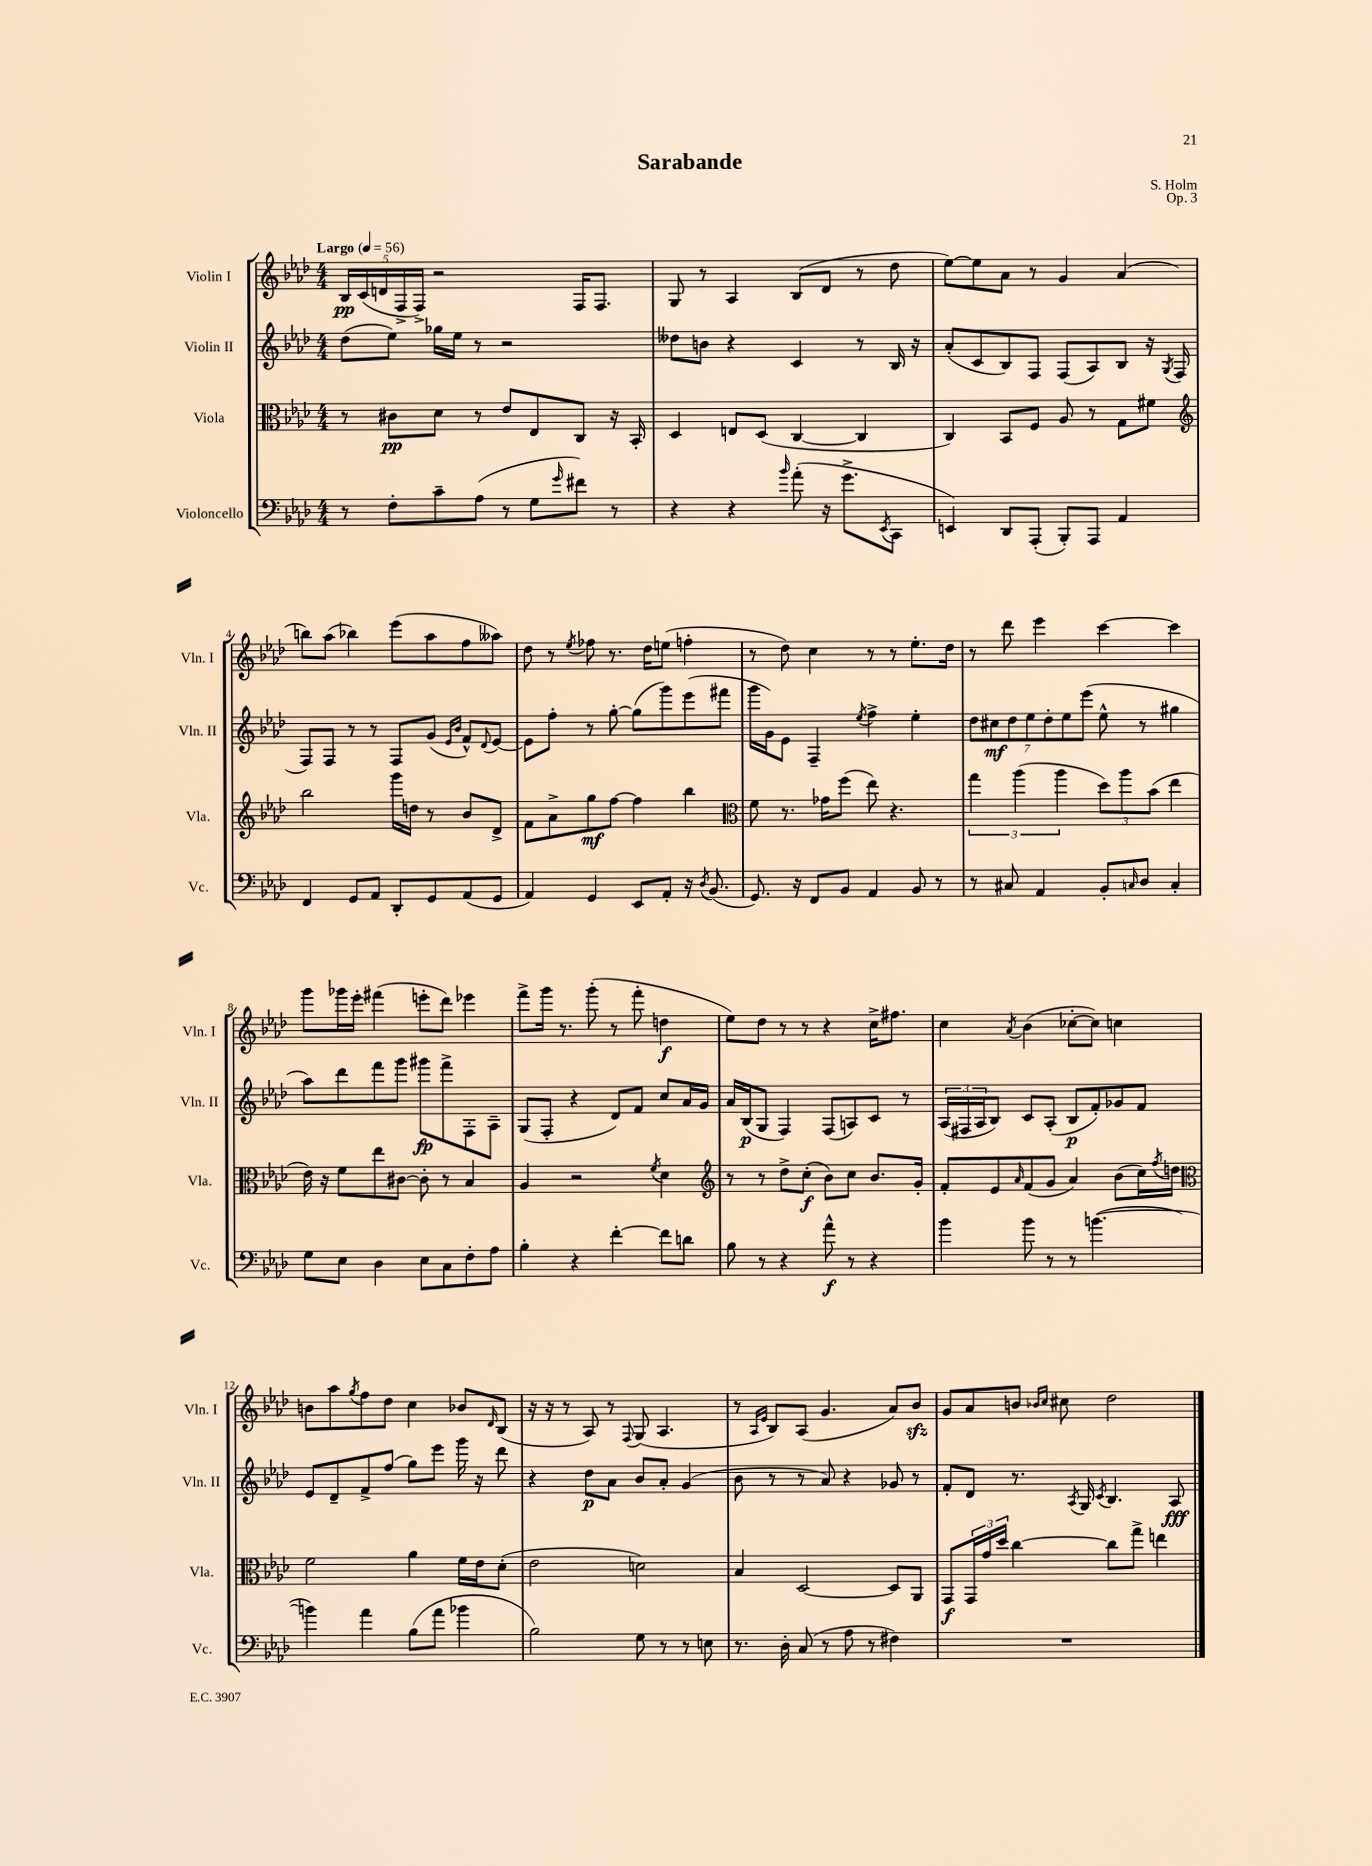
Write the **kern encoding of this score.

**kern	**dynam	**kern	**dynam	**kern	**dynam	**kern	**dynam
*part4	*part4	*part3	*part3	*part2	*part2	*part1	*part1
*staff4	*staff4	*staff3	*staff3	*staff2	*staff2	*staff1	*staff1
*I"Violoncello	*	*I"Viola	*	*I"Violin II	*	*I"Violin I	*
*I'Vc.	*	*I'Vla.	*	*I'Vln. II	*	*I'Vln. I	*
*clefF4	*	*clefC3	*	*clefG2	*	*clefG2	*
*k[b-e-a-d-]	*	*k[b-e-a-d-]	*	*k[b-e-a-d-]	*	*k[b-e-a-d-]	*
*M4/4	*	*M4/4	*	*M4/4	*	*M4/4	*
*MM56	*	*MM56	*	*MM56	*	*MM56	*
=1	=1	=1	=1	=1	=1	=1	=1
!	!	!	!	!	!	!LO:TX:a:B:t=Largo	!
8r	.	8r	.	(8dd-\L	.	20B-/LL	pp
.	.	.	.	.	.	(20c/	.
.	.	.	.	.	.	20dn/	.
8F'\L	.	8c#X\L	pp	8ee-\J)	.	.	.
.	.	.	.	.	.	20F^/	.
.	.	.	.	.	.	20F^/JJ)	.
8c~\	.	8d-\J	.	16gg-X\LL	.	2r	.
.	.	.	.	16ee-\JJ	.	.	.
(8A-\J	.	8r	.	8r	.	.	.
8r	.	8e-/L	.	2r	.	.	.
8G\L	.	8E-/	.	.	.	.	.
16qqg/	.	.	.	.	.	.	.
8f#X\J)	.	8C/J	.	.	.	16F/KL	.
.	.	.	.	.	.	8.F/J	.
8r	.	16r	.	.	.	.	.
.	.	16BB-'/	.	.	.	.	.
=2	=2	=2	=2	=2	=2	=2	=2
4r	.	4D-/	.	8dd--X\L	.	8G/	.
.	.	.	.	8bn\J	.	8r	.
4r	.	8En/L	.	4r	.	4A-/	.
.	.	(8D-/J	.	.	.	.	.
16qqb-/	.	.	.	.	.	.	.
(8a-'\	.	[4C/	.	4c/	.	(8B-/L	.
16r	.	.	.	.	.	8d-/J	.
8.g^\L	.	.	.	.	.	.	.
.	.	4C/]	.	8r	.	8r	.
8qEE-/	.	.	.	.	.	.	.
8CC\J	.	.	.	16B-/	.	8dd-\	.
.	.	.	.	16r	.	.	.
=3	=3	=3	=3	=3	=3	=3	=3
4EEn/)	.	4C/)	.	(8a-'/L	.	[8ee-\L)	.
.	.	.	.	8c/	.	8ee-\]	.
8DD-/L	.	8BB-/L	.	8B-/)	.	8a-\J	.
(8AAA-'/J	.	8F/J	.	8F/J	.	8r	.
8BBB-'/L)	.	8A-/	.	(8F/L	.	4g/	.
8AAA-/J	.	8r	.	8A-/)	.	.	.
4AA-/	.	8G\L	.	8B-/J	.	(4a-/	.
.	.	8f#X\J	.	16r	.	.	.
.	.	.	.	8qG/	.	.	.
.	.	.	.	(16F/	.	.	.
!!LO:LB:g=z
=4	=4	=4	=4	=4	=4	=4	=4
*	*	*clefG2	*	*	*	*	*
4FF/	.	2bb-\	.	8F/L)	.	8bbn\L)	.
.	.	.	.	8F/J	.	(8aa-\J	.
8GG/L	.	.	.	8r	.	4bb-X\)	.
8AA-/J	.	.	.	8r	.	.	.
8DD-'/L	.	16ggg\LL	.	8F/L	.	(8eee-\L	.
.	.	16ddn\JJ	.	.	.	.	.
8GG/	.	8r	.	(8g/J	.	8aa-\	.
.	.	.	.	16qqe-/LL	.	.	.
.	.	.	.	16qqb-/JJ	.	.	.
(8AA-/	.	8b-/L	.	8f^^/L)	.	8ff\	.
.	.	.	.	8qqd-/	.	.	.
8GG/J	.	8d-^/J	.	[8e-/J	.	8aa--X\J)	.
=5	=5	=5	=5	=5	=5	=5	=5
4AA-/)	.	8f\L	.	8e-\L]	.	8dd-\	.
.	.	8a-^\	.	8ff'\J	.	8r	.
.	.	.	.	.	.	8qee-/	.
4GG/	.	8gg\	mf	8r	.	8ff-X\	.
.	.	[8ff\J	.	[8gg'\	.	8.r	.
8EE-/L	.	4ff\]	.	(8gg\L]	.	.	.
.	.	.	.	.	.	16dd-\KL	.
8AA-'/J	.	.	.	8ggg\)	.	(8een\J	.
16r	.	4bb-\	.	(8eee-\	.	4ffn'\	.
8qD-/	.	.	.	.	.	.	.
(8.BB-/	.	.	.	.	.	.	.
.	.	.	.	8fff#X\J	.	.	.
=6	=6	=6	=6	=6	=6	=6	=6
*	*	*clefC3	*	*	*	*	*
8.GG/)	.	8f\	.	16ggg\LL	.	8r	.
.	.	.	.	16g\J)	.	.	.
.	.	8.r	.	8e-\J	.	8dd-\)	.
16r	.	.	.	.	.	.	.
8FF/L	.	.	.	4F~/	.	4cc\	.
.	.	16g-X\KL	.	.	.	.	.
8BB-/J	.	(8ff\J	.	.	.	.	.
.	.	.	.	8qee-/	.	.	.
4AA-/	.	8ee-\)	.	4ff^\	.	8r	.
.	.	4.r	.	.	.	8r	.
8BB-/	.	.	.	4ee-'\	.	8.ee-'\L	.
8r	.	.	.	.	.	.	.
.	.	.	.	.	.	16dd-\Jk	.
=7	=7	=7	=7	=7	=7	=7	=7
8r	.	6gg\	.	14dd-\L	.	8r	.
.	.	.	.	14cc#X\	mf	.	.
8C#X/	.	.	.	.	.	8ddd-\	.
.	.	.	.	14dd-\	.	.	.
.	.	(6aa-\	.	.	.	.	.
.	.	.	.	14ee-\	.	.	.
4AA-/	.	.	.	.	.	4eee-\	.
.	.	.	.	14dd-'\	.	.	.
.	.	6aa-\	.	.	.	.	.
.	.	.	.	14ee-\	.	.	.
.	.	.	.	(14eee-\J	.	.	.
8BB-'/L	.	12dd-\L)	.	8ee-^^\	.	[4ccc\	.
.	.	12aa-\	.	.	.	.	.
16qqCn/	.	.	.	.	.	.	.
8D-/J	.	.	.	8r	.	.	.
.	.	(12b-\J	.	.	.	.	.
4C'/	.	4ee-\	.	4gg#X\	.	4ccc\]	.
!!LO:LB:g=z
=8	=8	=8	=8	=8	=8	=8	=8
8G\L	.	16e-\)	.	8aa-\L)	.	8ggg\L	.
.	.	16r	.	.	.	.	.
8E-\J	.	8f\L	.	8ddd-\	.	16ggg-X\L	.
.	.	.	.	.	.	16eee-'\JJ	.
4D-\	.	8ee-\	.	8fff\	.	(4fff#X\	.
.	.	[8c#X\J	.	8ggg\J	.	.	.
8E-\L	.	8c#'\]	.	8ggg#X\L	fp	8eeen'\L	.
8C\	.	8r	.	8fff^\	.	8ddd-\J)	.
8F'\	.	4B-/	.	8F'\	.	4eee-X\	.
8A-\J	.	.	.	8A-~\J	.	.	.
=9	=9	=9	=9	=9	=9	=9	=9
4B-'\	.	4A-/	.	(8G/L	.	8fff^\L	.
.	.	.	.	8F'/J	.	16ggg\Jk	.
.	.	.	.	.	.	8.r	.
4r	.	2r	.	4r	.	.	.
.	.	.	.	.	.	(8ggg'\	.
[4f'\	.	.	.	8d-/L)	.	8r	.
.	.	.	.	8f/J	.	8fff'\	.
.	.	8qf/	.	.	.	.	.
8f\L]	.	4d-\	.	8cc/L	.	4ddn\	f
8dn\J	.	.	.	16a-/L	.	.	.
.	.	.	.	16g/JJ	.	.	.
=10	=10	=10	=10	=10	=10	=10	=10
*	*	*clefG2	*	*	*	*	*
8B-\	.	8r	.	16a-/LL	.	8ee-\L)	.
.	.	.	.	(16B-/J	p	.	.
8r	.	8r	.	8G/J	.	8dd-\J	.
4r	.	8dd-^\L	.	4F/)	.	8r	.
.	.	(8cc'\J	f	.	.	8r	.
8a-^^\	f	8b-\L)	.	(8F/L	.	4r	.
8r	.	8cc\J	.	8An/)	.	.	.
4r	.	8.b-/L	.	8c/J	.	16cc^\KL	.
.	.	.	.	.	.	8.ff#X\J	.
.	.	.	.	8r	.	.	.
.	.	16g'/Jk	.	.	.	.	.
=11	=11	=11	=11	=11	=11	=11	=11
4b-\	.	8f'/L	.	(24A-/LL	.	4cc\	.
.	.	.	.	24F#X/	.	.	.
.	.	.	.	24A-/J	.	.	.
.	.	8e-/	.	8B-/J)	.	.	.
.	.	16qqa-/	.	.	.	8qa-/	.
8b-\	.	(8f/	.	8c/L	.	(4b-\	.
8r	.	8g/J	.	(8A-'/J	.	.	.
8r	.	4a-/)	.	8B-/L	p	[8cc-X'\L	.
([4.bn\	.	.	.	8f'/)	.	8cc-\J])	.
.	.	(8b-\L	.	8g-X/	.	4ccn\	.
.	.	16cc\L)	.	8f/J	.	.	.
.	.	8qff/	.	.	.	.	.
.	.	16ddn\JJ	.	.	.	.	.
!!LO:LB:g=z
=12	=12	=12	=12	=12	=12	=12	=12
*	*	*clefC3	*	*	*	*	*
4bn\])	.	2f\	.	8e-/L	.	8bn\L	.
.	.	.	.	8d-~/	.	8aa-\	.
.	.	.	.	.	.	8qgg/	.
4a-\	.	.	.	8f^/	.	8ff\	.
.	.	.	.	(8ff/J	.	8dd-\J	.
(8B-\L	.	4a-\	.	8gg\L)	.	4cc\	.
8a-\J	.	.	.	8eee-\J	.	.	.
4b-X\	.	16f\LL	.	16ggg\	.	8b-X/L	.
.	.	16e-\J	.	16r	.	.	.
.	.	.	.	.	.	16qqd-/	.
.	.	(8d-'\J	.	8ddd-\	.	(8B-/J	.
=13	=13	=13	=13	=13	=13	=13	=13
2B-\)	.	2e-\	.	4r	.	16r	.
.	.	.	.	.	.	16r	.
.	.	.	.	.	.	8r	.
.	.	.	.	8dd-\L	p	8A-/)	.
.	.	.	.	8a-\J	.	8r	.
.	.	.	.	.	.	8qqF/	.
8G\	.	2dn\)	.	8b-/L	.	(8G/	.
8r	.	.	.	8a-'/J	.	4.A-/	.
8r	.	.	.	(4g/	.	.	.
8En\	.	.	.	.	.	.	.
=14	=14	=14	=14	=14	=14	=14	=14
8.r	.	4B-/	.	8b-\	.	8r	.
.	.	.	.	.	.	16qqA-/LL	.
.	.	.	.	.	.	16qqe-/JJ	.
.	.	.	.	8r	.	8B-/L)	.
16D-'\	.	.	.	.	.	.	.
(8C/	.	[2D-/	.	8r	.	(8A-/J	.
8r	.	.	.	8a-/)	.	4.g/	.
8A-\	.	.	.	4r	.	.	.
8r	.	.	.	.	.	.	.
4F#X\)	.	8D-/L]	.	8g-X/	.	8a-/L)	.
.	.	8AA-/J	.	8r	.	8b-zz/J	.
=15	=15	=15	=15	=15	=15	=15	=15
1r	.	8GG/L	f	8f'/L	.	8g/L	.
.	.	24GG/L	.	8d-/J	.	8a-/	.
.	.	24g/	.	.	.	.	.
.	.	24dd-/JJ	.	.	.	.	.
.	.	[4cc\	.	8.r	.	8bn/J	.
.	.	.	.	.	.	16qqb-X/LL	.
.	.	.	.	.	.	16qqcc/JJ	.
.	.	.	.	.	.	8cc#X\	.
.	.	.	.	8qA-/	.	.	.
.	.	.	.	16G/	.	.	.
.	.	.	.	8qc/	.	.	.
.	.	8cc\L]	.	4.B-/	.	2dd-\	.
.	.	8gg^\J	.	.	.	.	.
.	.	4een\	.	.	.	.	.
.	.	.	.	8A-/	fff	.	.
==	==	==	==	==	==	==	==
*-	*-	*-	*-	*-	*-	*-	*-
